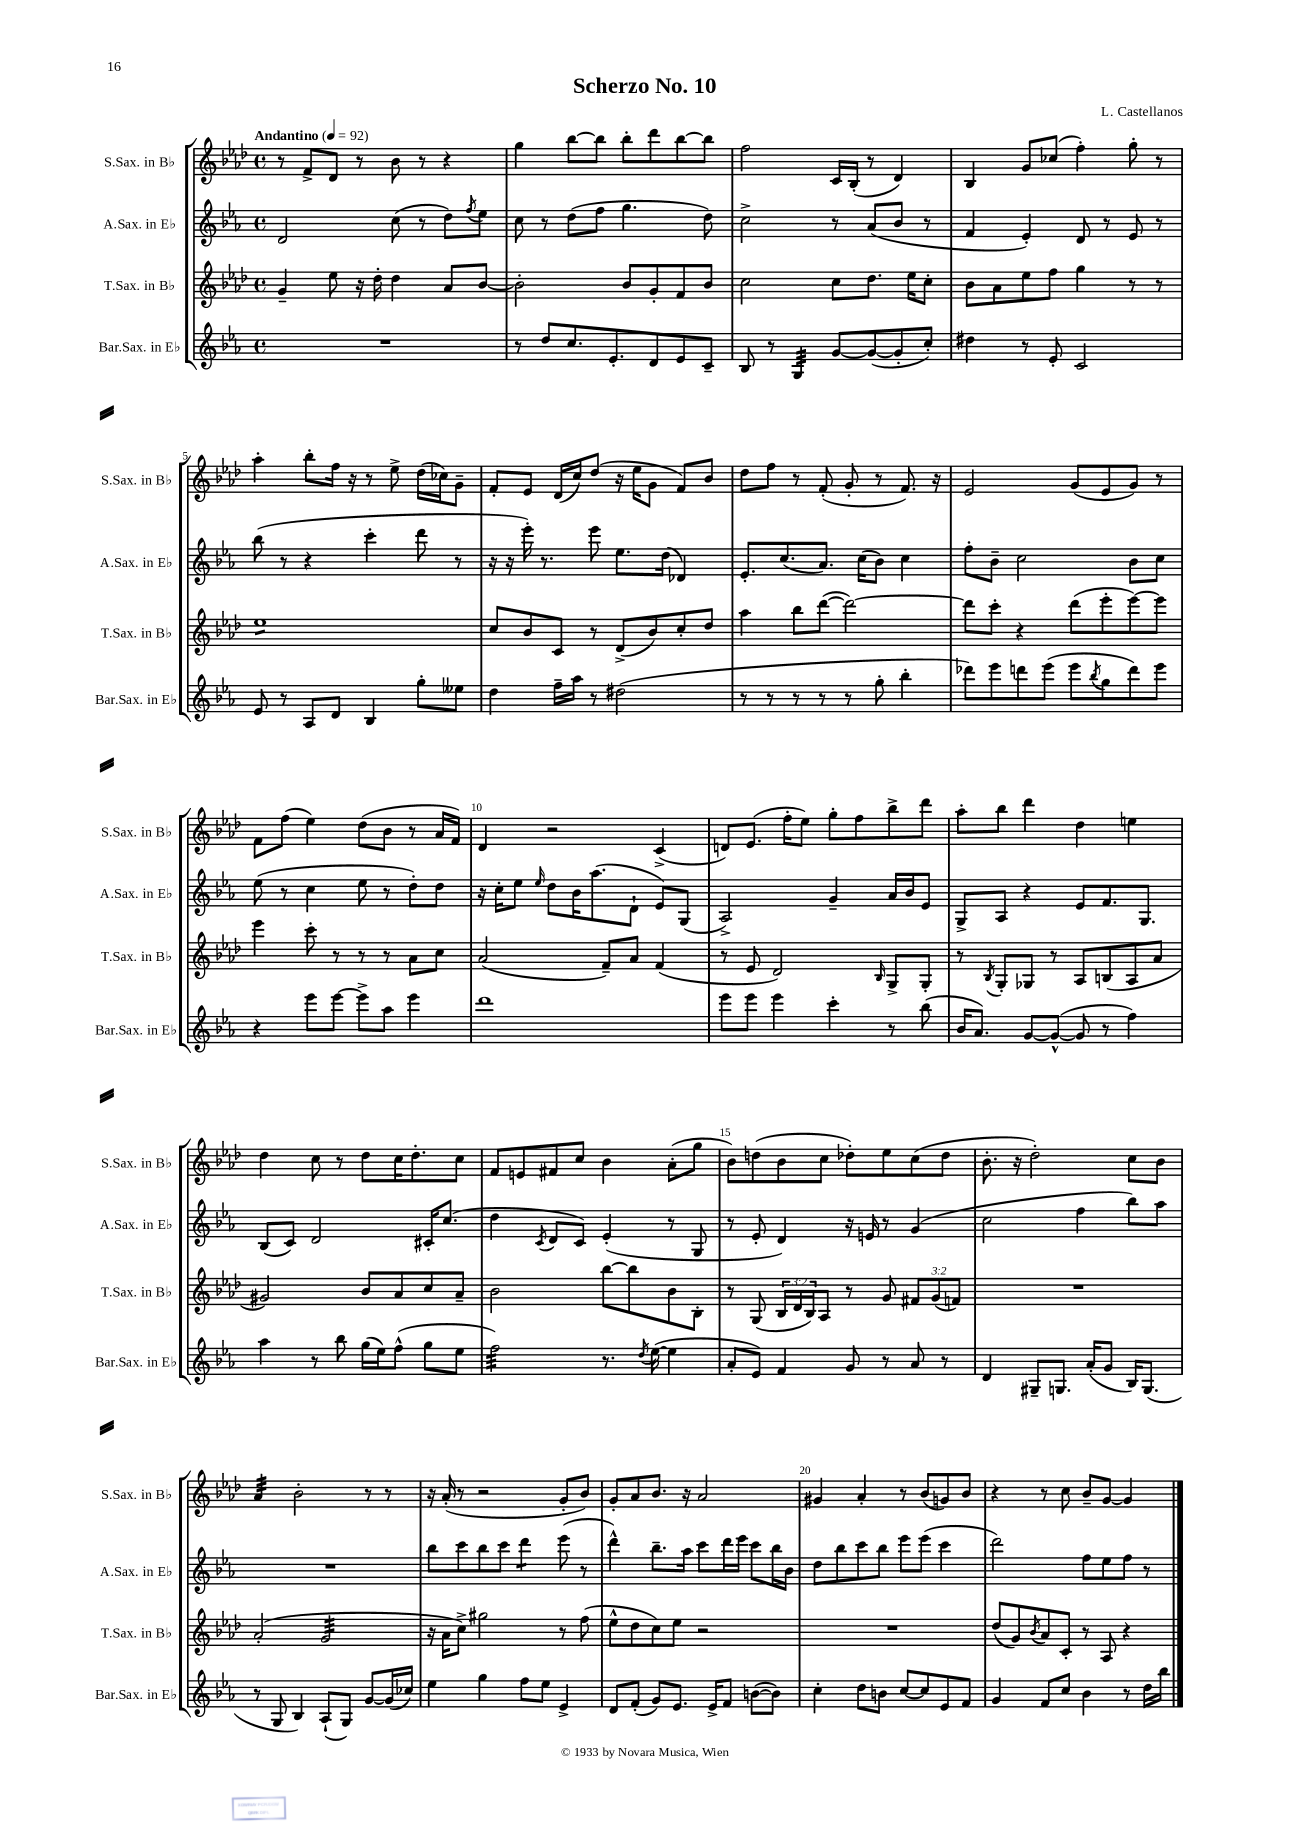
\header { title = "Scherzo No. 10" composer = "L. Castellanos" }
<<
\new StaffGroup <<
\new Staff = "s0" \with { instrumentName = "S.Sax. in Bb" shortInstrumentName = "S.Sax. in Bb" } {
    \clef treble \key aes \major \defaultTimeSignature \time 4/4 \tempo "Andantino" 4 = 92
    r8 f'8-> des'8 r8 bes'8 r8 r4 |
    g''4 bes''8~ bes''8 bes''8-. des'''8 bes''8~ bes''8 |
    f''2 c'16 bes16-.( r8 des'4) |
    bes4 g'8 ces''8( f''4-.) g''8-. r8 |
    aes''4-. bes''8-. f''16 r16 r8 ees''8-> des''16( ces''16) g'8-- |
    f'8-. ees'8 des'16( c''16) des''8( r16 ees''16 g'8 f'8) bes'8 |
    des''8 f''8 r8 f'8-.( g'8-. r8 f'8.) r16 |
    ees'2 g'8( ees'8 g'8) r8 |
    f'8 f''8( ees''4) des''8( bes'8 r8 aes'16 f'16) |
    des'4 r2 c'4->( |
    d'8) ees'8.( f''16-. ees''8) g''8-. f''8 bes''8-> des'''8 |
    aes''8-. bes''8 des'''4 des''4 e''4 |
    des''4 c''8 r8 des''8 c''16 des''8.-. c''8 |
    f'8 e'8 fis'8 c''8 bes'4 aes'8-.( g''8 |
    bes'8) d''8( bes'8 c''8 des''8-.) ees''8 c''8( des''8 |
    bes'8.-. r16 des''2-.) c''8 bes'8 |
    aes'4:32 bes'2-. r8 r8 |
    r16 aes'16-.( r8 r2 g'8-. bes'8) |
    g'8-. aes'8 bes'8. r16 aes'2 |
    gis'4 aes'4-. r8 bes'8( g'8) bes'8 |
    r4 r8 c''8 bes'8-- g'8~ g'4 \bar "|." |
}
\new Staff = "s1" \with { instrumentName = "A.Sax. in Eb" shortInstrumentName = "A.Sax. in Eb" } {
    \clef treble \key ees \major \defaultTimeSignature \time 4/4
    d'2 c''8( r8 d''8) \acciaccatura { f''8 } ees''8 |
    c''8 r8 d''8( f''8 g''4. d''8) |
    c''2-> r8 aes'8( bes'8 r8 |
    f'4 ees'4-.) d'8 r8 ees'8 r8 |
    bes''8( r8 r4 c'''4-. d'''8 r8 |
    r16 r16 ees'''16-.) r8. ees'''8 ees''8. d''16( des'4) |
    ees'8.-. c''8.( aes'8.) c''16( bes'8) c''4 |
    f''8-. bes'8-- c''2 bes'8 c''8 |
    ees''8( r8 c''4 ees''8 r8 d''8-.) d''8 |
    r16 c''16-. ees''8 \grace { ees''16 } d''8 bes'16 aes''8.( d'8-! ees'8) g8( |
    aes2->) g'4-- aes'16 bes'16 ees'8 |
    g8-> aes8 r4 ees'8 f'8. g8. |
    bes8( c'8) d'2 cis'16-. c''8.( |
    d''4 \acciaccatura { c'8 } d'8 c'8) ees'4-.( r8 g8 |
    r8 ees'8-. d'4) r16 e'16 r8 g'4( |
    c''2 f''4 bes''8) aes''8 |
    R1 |
    bes''8 c'''8 bes''8 c'''8 d'''4:8 ees'''8( r8 |
    d'''4-^) bes''8.-- aes''16 c'''8 d'''16 ees'''16 c'''8 bes''16 bes'16 |
    d''8 bes''8 c'''8 bes''8 ees'''8 ees'''8( c'''4 |
    d'''2) f''8 ees''8 f''8 r8 \bar "|." |
}
\new Staff = "s2" \with { instrumentName = "T.Sax. in Bb" shortInstrumentName = "T.Sax. in Bb" } {
    \clef treble \key aes \major \defaultTimeSignature \time 4/4 \override Staff.TupletNumber.text = #tuplet-number::calc-fraction-text
    g'4-- ees''8 r16 des''16-. des''4 aes'8 bes'8~ |
    bes'2-. bes'8 g'8-. f'8 bes'8 |
    c''2 c''8 des''8. ees''16 c''8-. |
    bes'8 aes'8 ees''8 f''8 g''4 r8 r8 |
    ees''1:8 |
    c''8 bes'8 c'8 r8 des'8->( bes'8) c''8-. des''8 |
    aes''4 bes''8 des'''8~( des'''2~) |
    des'''8 c'''8-. r4 des'''8( ees'''8-. ees'''8~) ees'''8 |
    ees'''4 c'''8-. r8 r8 r8 aes'8 c''8 |
    aes'2( f'8--) aes'8 f'4( |
    r8 ees'8 des'2) \grace { bes16 } g8-> g8-. |
    r8 \acciaccatura { bes8 } g8-. ges8 r8 aes8 b8( aes8 aes'8 |
    gis'2) bes'8 aes'8 c''8 aes'8-- |
    bes'2 bes''8~ bes''8 bes'8 bes8-. |
    r8 g8( \tuplet 3/2 { bes16 des'16 bes16) } aes8 r8 g'8 \tuplet 3/2 { fis'8 g'8( f'8) } |
    R1 |
    aes'2-.( g'2:32 |
    r16 aes'16 c''8->) gis''2 r8 f''8( |
    ees''8-^ des''8 c''8) ees''8 r2 |
    R1 |
    des''8( g'8) \acciaccatura { bes'8 } aes'8 c'8-. r8 aes8 r4 \bar "|." |
}
\new Staff = "s3" \with { instrumentName = "Bar.Sax. in Eb" shortInstrumentName = "Bar.Sax. in Eb" } {
    \clef treble \key ees \major \defaultTimeSignature \time 4/4
    R1 |
    r8 d''8 c''8. ees'8.-. d'8 ees'8 c'8-- |
    bes8 r8 g4:32 g'8~ g'8~( g'8-. c''8-.) |
    dis''4 r8 ees'8-. c'2 |
    ees'8 r8 aes8 d'8 bes4 g''8-. eeses''8 |
    d''4 f''16-- aes''16 r8 dis''2( |
    r8 r8 r8 r8 r8 g''8-. bes''4-. |
    des'''8) ees'''8 d'''8 ees'''8( ees'''8 \acciaccatura { bes''8 } g''8 d'''8) ees'''8 |
    r4 ees'''8 ees'''8~ ees'''8-> aes''8 ees'''4 |
    d'''1 |
    ees'''8 ees'''8 ees'''4 c'''4-. r8 bes''8( |
    bes'16 aes'8.) g'8~ g'8~-^( g'8 r8 f''4) |
    aes''4 r8 bes''8 g''16( ees''16) f''8-^( g''8 ees''8 |
    f''2:32) r8. \acciaccatura { d''8 } ees''16~( ees''4 |
    aes'8-. ees'8) f'4 g'8 r8 aes'8 r8 |
    d'4 gis8-- g8. aes'16-.( g'8 bes16) g8.( |
    r8 g8 bes4) aes8-!( g8) g'8~ g'16( ces''16) |
    ees''4 g''4 f''8 ees''8 ees'4-> |
    d'8 f'8-.( g'8) ees'8. ees'16-> f'8 b'8~( b'8) |
    c''4-. d''8 b'8 c''8~ c''8 ees'8 f'8 |
    g'4 f'8 c''8 bes'4 r8 d''16 bes''16 \bar "|." |
}
>>
>>
\layout { \context { \Score \override BarNumber.break-visibility = ##(#f #t #t) barNumberVisibility = #(every-nth-bar-number-visible 5) } }
